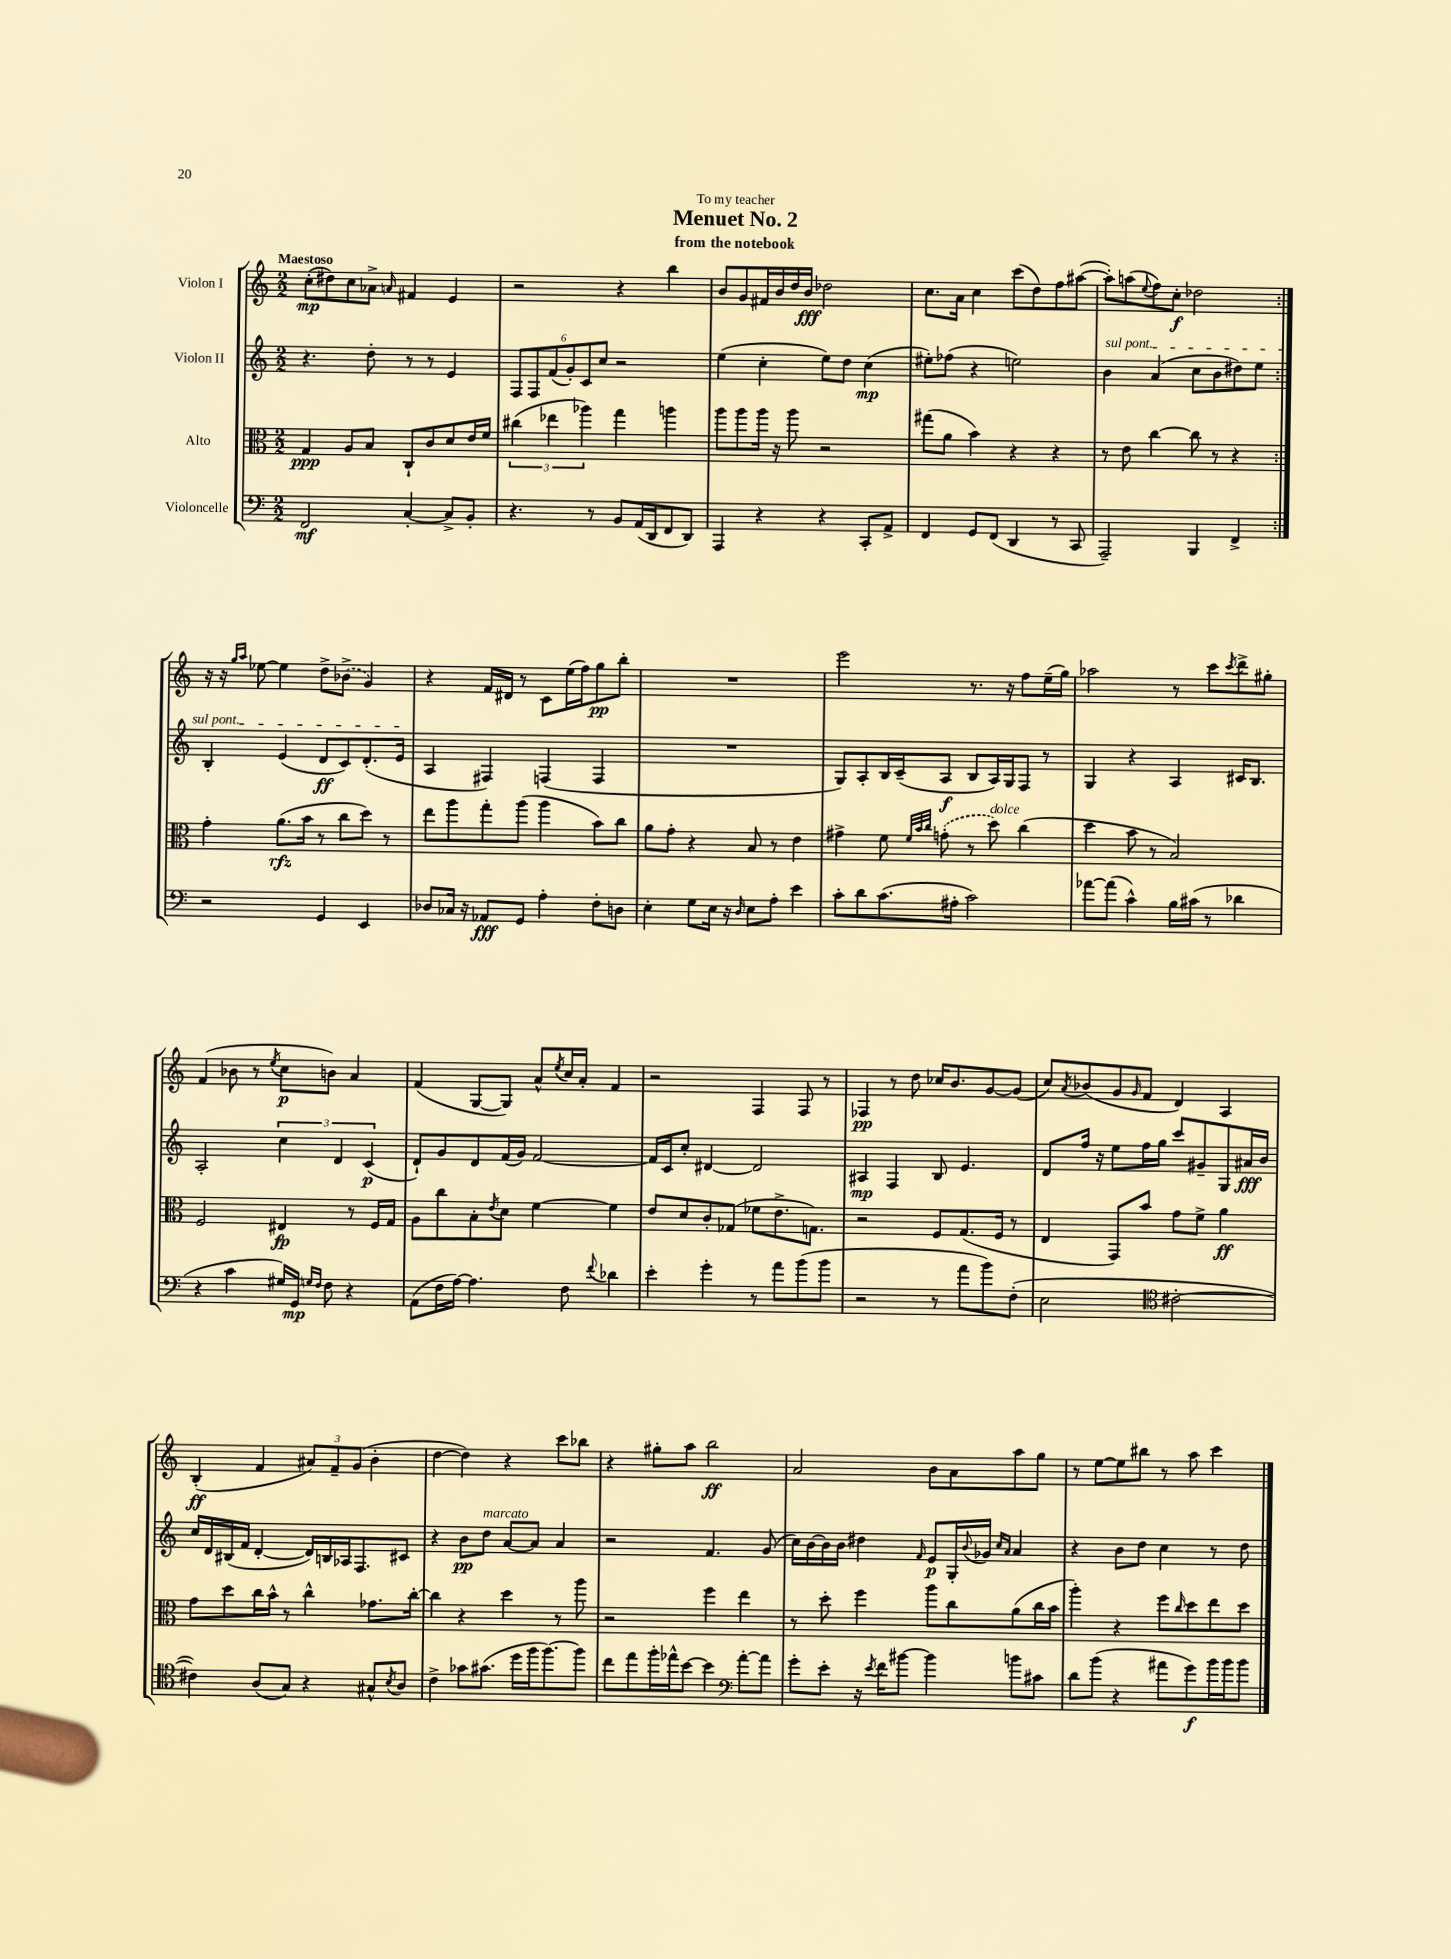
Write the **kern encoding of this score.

**kern	**dynam	**kern	**dynam	**kern	**dynam	**kern	**dynam
*part4	*part4	*part3	*part3	*part2	*part2	*part1	*part1
*staff4	*staff4	*staff3	*staff3	*staff2	*staff2	*staff1	*staff1
*I"Violoncelle	*	*I"Alto	*	*I"Violon II	*	*I"Violon I	*
*clefF4	*	*clefC3	*	*clefG2	*	*clefG2	*
*k[]	*	*k[]	*	*k[]	*	*k[]	*
*M2/2	*	*M2/2	*	*M2/2	*	*M2/2	*
=1	=1	=1	=1	=1	=1	=1	=1
!	!	!	!	!	!	!LO:TX:a:B:t=Maestoso	!
2FF/	mf	4G/	ppp	4.r	.	(8cc'\L	mp
.	.	.	.	.	.	8dd#X\)	.
.	.	8A/L	.	.	.	8cc\	.
.	.	8B/J	.	8dd'\	.	8a-X^\J	.
.	.	.	.	.	.	16qqan/	.
[4C'/	.	8C`/L	.	8r	.	4f#X/	.
.	.	8c/	.	8r	.	.	.
8C^/L]	.	8d/	.	4e/	.	4e/	.
8BB'/J	.	16e/L	.	.	.	.	.
.	.	16f/JJ	.	.	.	.	.
=2	=2	=2	=2	=2	=2	=2	=2
4.r	.	(6cc#X\	.	12F/L	.	2r	.
.	.	.	.	12F/	.	.	.
.	.	6ee-X\	.	(12f/	.	.	.
.	.	.	.	12g'/)	.	.	.
.	.	6aa-X\)	.	12c/	.	.	.
8r	.	.	.	.	.	.	.
.	.	.	.	12cc/J	.	.	.
8BB/L	.	4gg\	.	2r	.	4r	.
(16AA/L	.	.	.	.	.	.	.
16DD/J	.	.	.	.	.	.	.
8FF/	.	4aan\	.	.	.	4bb\	.
8DD/J)	.	.	.	.	.	.	.
=3	=3	=3	=3	=3	=3	=3	=3
4AAA/	.	8aa\L	.	(4ee\	.	8b/L	.
.	.	8aa\	.	.	.	8g/	.
4r	.	16aa\Jk	.	4cc'\	.	16f#X/L	.
.	.	16r	.	.	.	16b/	.
.	.	8aa\	.	.	.	16dd/	.
.	.	.	.	.	.	16b/JJ	fff
4r	.	2r	.	8ee\L)	.	2dd-X\	.
.	.	.	.	8dd\J	.	.	.
8CC'/L	.	.	.	(4cc\	mp	.	.
8AA^/J	.	.	.	.	.	.	.
=4	=4	=4	=4	=4	=4	=4	=4
4FF/	.	(8gg#X\L	.	8ee#X'\L)	.	8.cc\L	.
.	.	8a\J	.	(8ff-X\J	.	.	.
.	.	.	.	.	.	16a\Jk	.
8GG/L	.	4b\)	.	4r	.	4cc\	.
(8FF/J	.	.	.	.	.	.	.
4DD/	.	4r	.	2een\)	.	(8ccc\L	.
.	.	.	.	.	.	8dd\)	.
8r	.	4r	.	.	.	8ff\	.
8CC/	.	.	.	.	.	([8aa#X\J	.
=5	=5	=5	=5	=5	=5	=5	=5
!	!	!	!	!LO:TX:a:i:t=sul pont.	!	!	!
2AAA~/)	.	8r	.	4b\	.	8aa#'\L])	.
.	.	8e\	.	.	.	(8aan\	.
.	.	.	.	.	.	8qqee/	.
.	.	[4cc\	.	(4a/	.	8ff\)	.
.	.	.	.	.	.	8cc'\J	f
4BBB/	.	8cc\]	.	8cc\L	.	2dd-X\	.
.	.	8r	.	8b\	.	.	.
4FF^/	.	4r	.	8dd#X\)	.	.	.
.	.	.	.	8ee\J	.	.	.
!!LO:LB:g=z
=6:|!	=6:|!	=6:|!	=6:|!	=6:|!	=6:|!	=6:|!	=6:|!
2r	.	4g'\	.	4B'/	.	16r	.
.	.	.	.	.	.	16r	.
.	.	.	.	.	.	16qqgg/LL	.
.	.	.	.	.	.	16qqaa/JJ	.
.	.	.	.	.	.	[8ee-X\	.
.	.	(8.a\L	rfz	(4e/	.	4ee-\]	.
.	.	16b\Jk	.	.	.	.	.
4GG/	.	8r	.	8d/L	ff	8dd^\L	.
.	.	8cc\L	.	8c/)	.	(8b-X^\J	.
4EE/	.	8dd\J)	.	(8.d'/	.	4g/)	.
.	.	8r	.	.	.	.	.
.	.	.	.	16e/Jk	.	.	.
=7	=7	=7	=7	=7	=7	=7	=7
8D-X/L	.	8ee\L	.	4A/	.	4r	.
16C-X/Jk	.	8aa\	.	.	.	.	.
16r	.	.	.	.	.	.	.
8AA-X/L	fff	8gg'\	.	4F#X/)	.	16f/LL	.
.	.	.	.	.	.	16d#X/JJ	.
8GG/J	.	(8aa\J	.	.	.	8r	.
4A'\	.	4aa\	.	(4Fn/	.	8c\L	.
.	.	.	.	.	.	(16ee\L	.
.	.	.	.	.	.	16ff\J)	.
8F'\L	.	8b\L)	.	4F/	.	8gg\	pp
8Dn\J	.	8cc\J	.	.	.	8bb'\J	.
=8	=8	=8	=8	=8	=8	=8	=8
4E'\	.	8a\L	.	1r	.	1r	.
.	.	8g'\J	.	.	.	.	.
8G\L	.	4r	.	.	.	.	.
16E\Jk	.	.	.	.	.	.	.
16r	.	.	.	.	.	.	.
16qqD/	.	.	.	.	.	.	.
8E\L	.	8B/	.	.	.	.	.
8A'\J	.	8r	.	.	.	.	.
4e\	.	4e\	.	.	.	.	.
=9	=9	=9	=9	=9	=9	=9	=9
8c'\L	.	4g#X^\	.	8G/L)	.	2eee\	.
8d\	.	.	.	8A'/	.	.	.
(8.c\	.	8f\	.	16B/L	.	.	.
.	.	.	.	(16c~/J	.	.	.
.	.	32qqf/LLL	.	.	.	.	.
.	.	32qqb/	.	.	.	.	.
.	.	32qqcc/JJJ	.	.	.	.	.
.	.	(8gn'\	.	8A/J	f	.	.
16A#X'\Jk	.	.	.	.	.	.	.
2c\)	.	8r	.	8B/L	.	8.r	.
!	!	!LO:TX:a:i:t=dolce	!	!	!	!	!
.	.	8dd\)	.	16A/L)	.	.	.
.	.	.	.	16G/J	.	16r	.
.	.	(4cc\	.	8F/J	.	8ff\L	.
.	.	.	.	8r	.	(16ee~\L	.
.	.	.	.	.	.	16gg\JJ)	.
=10	=10	=10	=10	=10	=10	=10	=10
[8a-X\L	.	4dd\	.	4G/	.	2aa-X\	.
(8a-\J]	.	.	.	.	.	.	.
4c^^\)	.	8b\	.	4r	.	.	.
.	.	8r	.	.	.	.	.
16B\LL	.	2B/)	.	4A/	.	8r	.
(16c#X\JJ	.	.	.	.	.	.	.
8r	.	.	.	.	.	8ccc\L	.
.	.	.	.	.	.	8qccc/	.
4d-X\	.	.	.	16c#X/KL	.	8ddd^\	.
.	.	.	.	8.B/J	.	.	.
.	.	.	.	.	.	8gg#X'\J	.
!!LO:LB:g=z
=11	=11	=11	=11	=11	=11	=11	=11
4r	.	2F/	.	2A'/	.	(4f/	.
4c\	.	.	.	.	.	8b-X\	.
.	.	.	.	.	.	8r	.
.	.	.	.	.	.	8qee/	.
16G#X/LL)	.	4E#X/	fp	6cc\	.	8cc\L	p
16GG/JJ	mp	.	.	.	.	.	.
16qqGn/LL	.	.	.	.	.	.	.
16qqF/JJ	.	.	.	.	.	.	.
8F\	.	.	.	.	.	8bn\J)	.
.	.	.	.	6d/	.	.	.
4r	.	8r	.	.	.	4a/	.
.	.	.	.	(6c/	p	.	.
.	.	16F/LL	.	.	.	.	.
.	.	16G/JJ	.	.	.	.	.
=12	=12	=12	=12	=12	=12	=12	=12
(8AA\L	.	8A\L	.	8d`/L)	.	(4f/	.
16F\L	.	8cc\	.	8g/	.	.	.
[16A\JJ)	.	.	.	.	.	.	.
4.A\]	.	8B'\	.	8d/	.	[8G/L	.
.	.	8qe/	.	.	.	.	.
.	.	8d\J	.	(16f/L	.	8G/J])	.
.	.	.	.	16g/JJ)	.	.	.
.	.	[4f\	.	[2f/	.	8a^^/L	.
.	.	.	.	.	.	8qee/	.
8F\	.	.	.	.	.	16cc/L	.
.	.	.	.	.	.	16a'/JJ	.
8qqf/	.	.	.	.	.	.	.
4d-X\	.	4f\]	.	.	.	4f/	.
=13	=13	=13	=13	=13	=13	=13	=13
4e'\	.	8e/L	.	16f/LL]	.	2r	.
.	.	.	.	16c/J	.	.	.
.	.	8d/	.	8cc'/J	.	.	.
4g'\	.	8c'/	.	[4d#X/	.	.	.
.	.	(8G-X/J	.	.	.	.	.
8r	.	8f-X\L	.	2d#/]	.	4F/	.
8a\L	.	8.e^\	.	.	.	.	.
(8b\	.	.	.	.	.	8F/	.
.	.	8.Gn\J)	.	.	.	.	.
8b\J	.	.	.	.	.	8r	.
=14	=14	=14	=14	=14	=14	=14	=14
2r	.	2r	.	4A#X/	mp	4F-X/	pp
.	.	.	.	4F/	.	8r	.
.	.	.	.	.	.	8dd\	.
8r	.	8F/L	.	8B/	.	16cc-X/KL	.
.	.	.	.	.	.	8.b/	.
8a\L	.	(8.G/	.	4.e/	.	.	.
8b\)	.	.	.	.	.	[8g/	.
.	.	16F/Jk	.	.	.	.	.
(8F'\J	.	8r	.	.	.	(8g/J]	.
=15	=15	=15	=15	=15	=15	=15	=15
2E\	.	4E/	.	8d/L	.	8cc/L)	.
.	.	.	.	.	.	8qa/	.
.	.	.	.	16ff/Jk	.	(8b-X/	.
.	.	.	.	16r	.	.	.
.	.	8GG/L)	.	8ee\L	.	8g/	.
.	.	.	.	.	.	16qqg/	.
.	.	8b/J	.	16ff\L	.	8f/J	.
.	.	.	.	16gg\JJ	.	.	.
*clefC4	*	*	*	*	*	*	*
[2c#X'\	.	8g\L	.	8ccc/L	.	4d/)	.
.	.	8f^\J	.	8g#X~/	.	.	.
.	.	4a\	ff	8G/	.	4A/	.
.	.	.	.	16a#X/L	fff	.	.
.	.	.	.	16b/JJ	.	.	.
!!LO:LB:g=z
=16	=16	=16	=16	=16	=16	=16	=16
4c#X\])	.	8g\L	.	16cc/LL	.	(4B'/	ff
.	.	.	.	16d/	.	.	.
.	.	8dd\	.	(16B#X/	.	.	.
.	.	.	.	16f/JJ	.	.	.
(8A/L	.	16cc\L	.	[4d'/	.	4f/	.
.	.	16b^^\JJ	.	.	.	.	.
8G/J)	.	8r	.	.	.	.	.
4r	.	4cc^^\	.	16d/LL])	.	12a#X/L)	.
.	.	.	.	16Bn/	.	.	.
.	.	.	.	.	.	12f~/	.
.	.	.	.	16A-X/J	.	.	.
.	.	.	.	.	.	(12g/J	.
.	.	.	.	8.F/	.	.	.
8G#X^^/L	.	8.g-X\L	.	.	.	4b'\	.
8qB/	.	.	.	.	.	.	.
8A/J	.	.	.	8c#X/J	.	.	.
.	.	[16cc'\Jk	.	.	.	.	.
=17	=17	=17	=17	=17	=17	=17	=17
4c^\	.	4cc\]	.	4r	.	[4dd\	.
8g-X\L	.	4r	.	8b\L	pp	4dd\])	.
!	!	!	!	!LO:TX:a:i:t=marcato	!	!	!
(8.g#X\J	.	.	.	8dd\J	.	.	.
.	.	4dd\	.	[8a/L	.	4r	.
16dd\LL	.	.	.	.	.	.	.
16ff\J	.	.	.	8a/J]	.	.	.
[8.ff\)	.	.	.	.	.	.	.
.	.	8r	.	4a/	.	8ccc\L	.
8ff\J]	.	8aa\	.	.	.	8bb-X\J	.
=18	=18	=18	=18	=18	=18	=18	=18
8cc\L	.	2r	.	2r	.	4r	.
8ee\	.	.	.	.	.	.	.
16ff'\L	.	.	.	.	.	8gg#X'\L	.
16ee-X^^\J	.	.	.	.	.	.	.
[8b\J	.	.	.	.	.	8aa\J	.
4b\]	.	4ff\	.	4.f/	.	2bb\	ff
*clefF4	*	*	*	*	*	*	*
[8a'\L	.	4ee\	.	.	.	.	.
8a\J]	.	.	.	(8g/	.	.	.
=19	=19	=19	=19	=19	=19	=19	=19
8g'\L	.	8r	.	16cc\LL)	.	2a/	.
.	.	.	.	[16b\	.	.	.
8e'\J	.	8dd'\	.	16b\]	.	.	.
.	.	.	.	16b\JJ	.	.	.
16r	.	4ff\	.	4dd#X\	.	.	.
8qe/	.	.	.	.	.	.	.
16f\KL	.	.	.	.	.	.	.
[8b#X\J	.	.	.	.	.	.	.
.	.	.	.	16qqf/	.	.	.
4b#\]	.	8aa\L	.	8e/L	p	8b\L	.
.	.	8cc\	.	16G'/L	.	8a\	.
.	.	.	.	8qqb/	.	.	.
.	.	.	.	16g-X/JJ	.	.	.
.	.	.	.	16qqcc/LL	.	.	.
.	.	.	.	16qqa/JJ	.	.	.
8bn\L	.	(8a\	.	4a/	.	8aa\	.
8c#X\J	.	16cc\L	.	.	.	8gg\J	.
.	.	16b\JJ	.	.	.	.	.
=20	=20	=20	=20	=20	=20	=20	=20
8d\L	.	4aa'\)	.	4r	.	8r	.
(8b\J	.	.	.	.	.	[8ee\L	.
4r	.	4r	.	8b\L	.	8ee\]	.
.	.	.	.	8dd\J	.	8bb#X\J	.
8a#X\L	.	8ff\L	.	4cc\	.	8r	.
.	.	16qqcc/	.	.	.	.	.
8g\)	f	8dd\	.	.	.	8aa\	.
16b\L	.	8ee\	.	8r	.	4ccc\	.
16b\J	.	.	.	.	.	.	.
8b\J	.	8dd\J	.	8dd\	.	.	.
==	==	==	==	==	==	==	==
*-	*-	*-	*-	*-	*-	*-	*-
